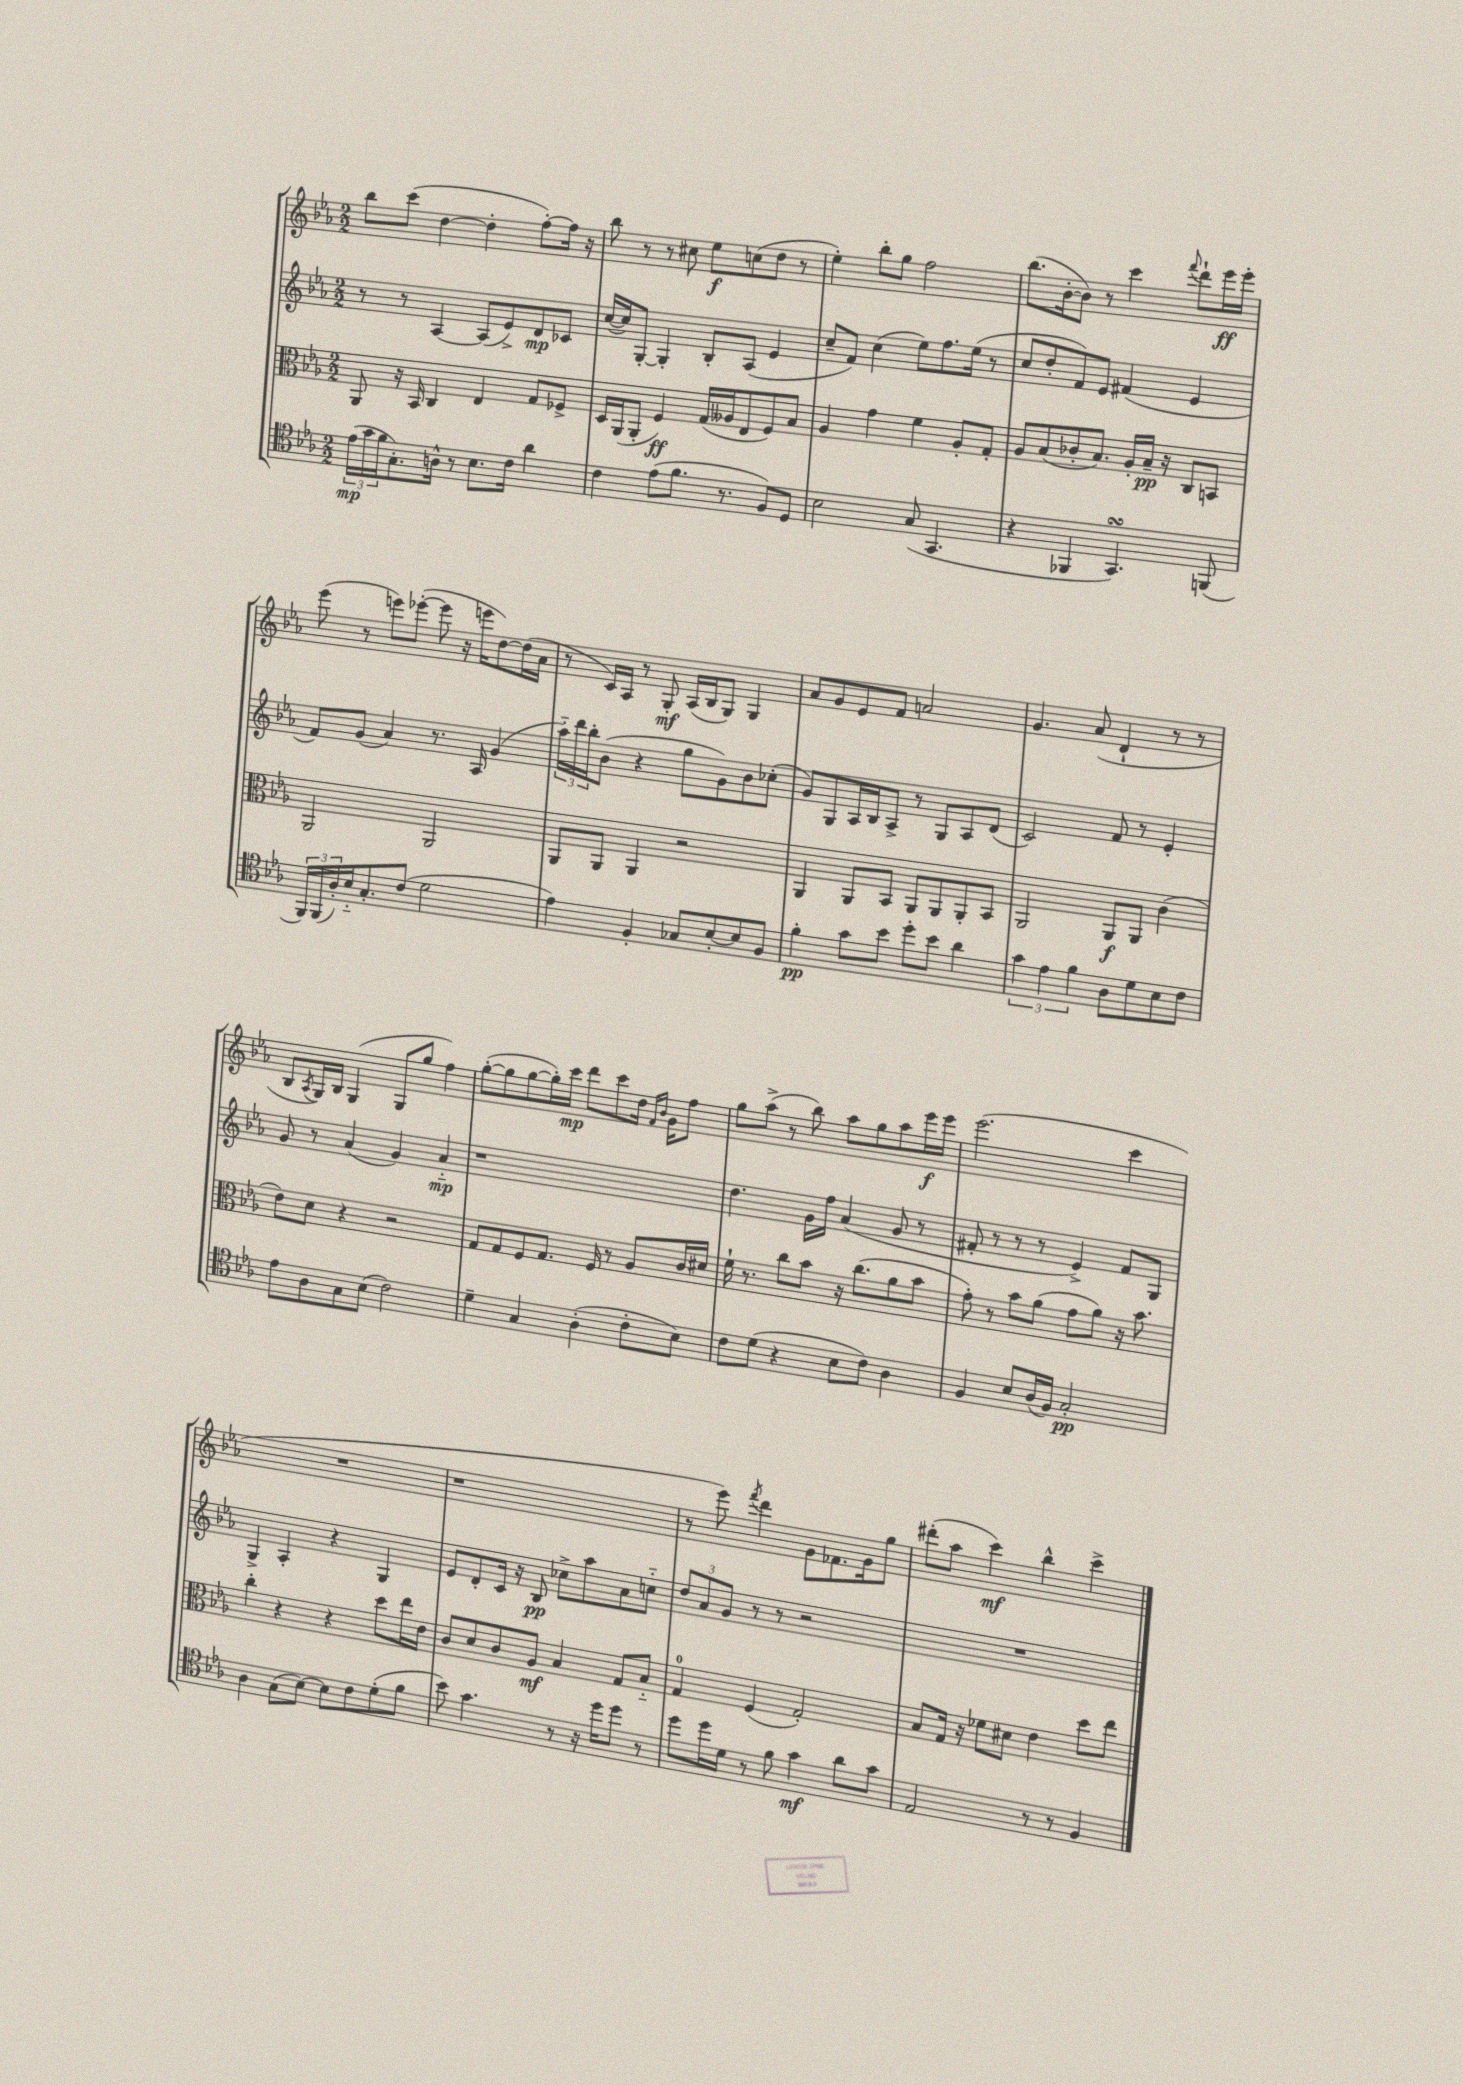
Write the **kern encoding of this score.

**kern	**kern	**kern	**kern
*staff4	*staff3	*staff2	*staff1
*clefC4	*clefC3	*clefG2	*clefG2
*k[b-e-a-]	*k[b-e-a-]	*k[b-e-a-]	*k[b-e-a-]
*M2/2	*M2/2	*M2/2	*M2/2
(24e-	8AA-	8r	8bb-
24g	.	.	.
24f	.	.	.
8.G')	16r	8r	(8ccc
.	16BB-	.	.
.	4C	[4A-	[4dd
16A^^	.	.	.
8r	.	.	.
8.B-	4E-	(8A-]	4dd']
.	.	8e-^)	.
16c	.	.	.
4a-	8G	8d	[8ff')
.	8F-^	8c-	16ff]
.	.	.	16r
=	=	=	=
4c	16D	([16cc	8bb-
.	(16AA-	16cc])	.
.	8AA-'	[8G'	8r
(8e-	4F)	4G']	8r
8.f	.	.	8cc#
.	(16G	8B-'	8ee-
8.r	16A--	.	.
.	8E-	(8A-	(8cc
8F)	8F)	4e-	8dd
8D	8B-	.	8r
=	=	=	=
2B-	4A-	8cc~	4ee-')
.	.	8f)	.
.	4g	(4cc	8bb-'
.	.	.	8gg
(8G	4f	8ee-)	2ff
4.GG	.	8.ff	.
.	8A-'	.	.
.	.	(16ee-	.
.	8G'	8r	.
=	=	=	=
4r	8A-	8cc	(8.bb-
.	(8B-	8dd'	.
.	.	.	[16b-'
4FF-	8c-'	8f)	8b-])
.	8.B-)	8e-	8r
4.GG)	.	(4f#	4ccc
.	16A-'	.	.
.	16B-~	.	.
.	16r	.	.
.	.	.	8qqfff
.	8C	4e-	8ddd`
(8FF	8BB	.	16eee-
.	.	.	16eee-'
=	=	=	=
24FF)	2AA-	8f)	(8eee-
(24FF	.	.	.
24A-')	.	.	.
16B-'~	.	(8g	8r
8.G'	.	.	.
.	.	4a-)	8eee)
(8c	.	.	([8eee-'
2d	2AA-	8.r	8eee-]
.	.	.	16r
.	.	16A-	16eee
.	.	(4g	[8dd)
.	.	.	(16dd]
.	.	.	16a-
=	=	=	=
4e-)	8AA-	24aa-'~)	8r
.	.	24ddd	.
.	.	24bb-'	.
.	8AA-	(8b-	16c)
.	.	.	16A-
4F'	4AA-	4r	8r
.	.	.	8G'
8G-	2r	8gg	(16A-
.	.	.	16B-
[8B-'	.	8g)	8G)
8B-]	.	8b-	4G
8F	.	(8cc-'	.
=	=	=	=
4f'	4AA-	8g)	8a-
.	.	8G	8g
8g	8AA-	16A-	8e-
.	.	16B-	.
8b-	8BB-	8A-^	8f
8dd'	8AA-	8r	2a
8b-	8AA-	8G	.
4a-	8AA-'	8A-	.
.	8BB-	(8d	.
=	=	=	=
6g	2AA-	2c)	4.g
6e-	.	.	.
6f	.	.	.
.	.	.	(8a-
8A-	8AA-	8f	4d`
8d	8AA-	8r	.
8B-	(4c	4e-'	8r
8c	.	.	8r
=	=	=	=
8e-	8e-)	8g	8B-
.	.	.	8qA-
8A-	8d	8r	16G)
.	.	.	16B-
8G	4r	(4a-	(4G
(8B-	.	.	.
2c)	2r	4g)	8G
.	.	.	8gg
.	.	4a-'~	4ff)
=	=	=	=
4d~	8G	1r	([8gg'
.	8G	.	8gg]
4G	8F	.	[8gg
.	8.G	.	16gg'])
.	.	.	16ccc
(4A-'	.	.	8ddd
.	16F	.	.
.	8r	.	8ccc
8c'	8A-	.	16dd
.	.	.	16qqf
.	.	.	16qqb-
.	.	.	16g
8B-)	16c	.	8ff
.	16d#	.	.
=	=	=	=
8c	16f`	4.dd	8gg
.	8.r	.	.
(8d	.	.	(8aa-^
4r	8cc	.	8r
.	8b-	16g	8bb-)
.	.	16ff	.
8B-	16r	(4a-	8aa-
.	(8.cc	.	.
8c)	.	.	8gg
4A-	8a-	8g	8aa-
.	8b-	8r	16eee-
.	.	.	16eee-
=	=	=	=
4F	8g')	8f#'	(2.eee-
.	8r	8r	.
8B-	8b-	8r	.
(16A-	(8a-	8r	.
16F)	.	.	.
2G'	8g	4e-^)	.
.	8a-)	.	.
.	16r	8f#	4ccc
.	8.b-	.	.
.	.	8G	.
=	=	=	=
4A-	4cc'	4G^	1r
(8G	4r	4A-'	.
[8B-)	.	.	.
8B-]	4r	4r	.
8c	.	.	.
(8d'	8dd	4G	.
8f	16ee-	.	.
.	16e-	.	.
=	=	=	=
8b-)	8c	8e-	1r
4.g	8d	8d'	.
.	8c	16c	.
.	.	16r	.
.	8A-	8B-	.
8r	4B-	8cc-^	.
16r	.	8aa-	.
16dd	.	.	.
8dd	8G	8a-	.
8r	8B-'~	8cc'~	.
=	=	=	=
8dd	4G	12dd	8r
.	.	12a-	.
16dd	.	.	8eee-)
.	.	12g	.
16d	.	.	.
.	.	.	8qfff
8r	(4F	8r	4ddd
8f	.	8r	.
4g	2G')	2r	8g
.	.	.	8.f-
8a-	.	.	.
.	.	.	16g
8g	.	.	8gg
=	=	=	=
2E-	8B-	1r	(8ddd#'
.	16G	.	8aa-
.	16r	.	.
.	8f-	.	4ccc)
.	8d#	.	.
8r	4e-	.	4bb-^^
8r	.	.	.
4F	8dd	.	4ccc^
.	8ee-	.	.
==	==	==	==
*-	*-	*-	*-
